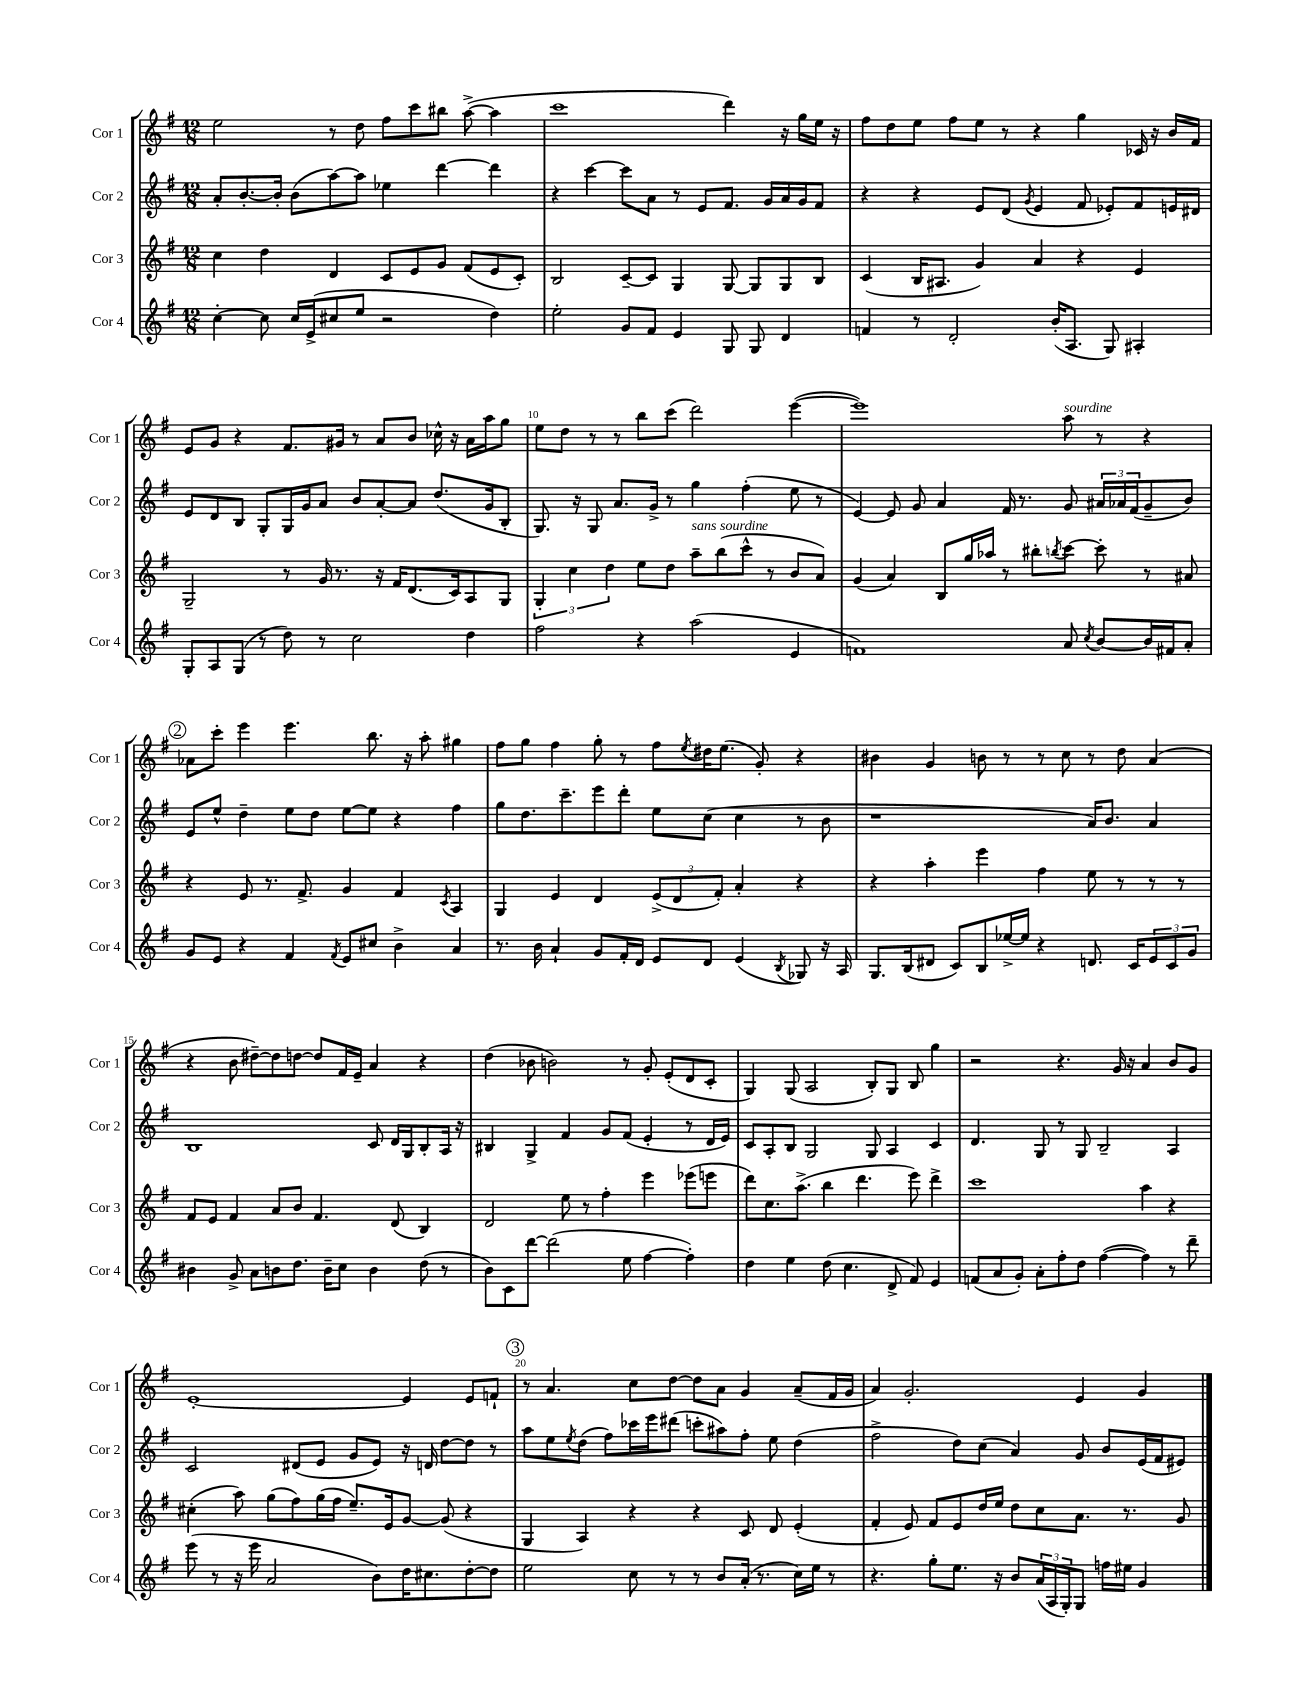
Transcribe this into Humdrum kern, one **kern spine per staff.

**kern	**kern	**kern	**kern
*staff4	*staff3	*staff2	*staff1
*clefG2	*clefG2	*clefG2	*clefG2
*k[f#]	*k[f#]	*k[f#]	*k[f#]
*M12/8	*M12/8	*M12/8	*M12/8
[4cc'\	4cc\	8a'/L	2ee\
.	.	[8.b'/	.
8cc\]	4dd\	.	.
.	.	16b'/]Jk	.
16cc/LL	.	(8b\L	.
(16e^/J	.	.	.
8cc#/	4d/	[8aa\)	8r
8ee/J	.	8aa\]J	8dd\
2r	8c/L	4ee-\	8ff#\L
.	8e/	.	8ccc\
.	8g/J	[4ddd\	8bb#\J
.	(8f#/L	.	([8aa^\
4dd\)	8e/	4ddd\]	4aa\]
.	8c'/J)	.	.
=	=	=	=
2ee'\	2B/	4r	1ccc
.	.	[4ccc\	.
8g/L	[8c~/L	8ccc\]L	.
8f#/J	8c/]J	8a\J	.
4e/	4G/	8r	.
.	.	8e/L	.
8G/	[8G/	8.f#/J	4ddd\)
8G/	8G/]L	.	.
.	.	16g/LL	.
4d/	8G/	16a/	16r
.	.	16g/J	16gg\LL
.	8B/J	8f#/J	16ee\JJ
.	.	.	16r
=	=	=	=
4f/	(4c/	4r	8ff#\L
.	.	.	8dd\
8r	16B/LK	4r	8ee\J
.	8.A#/J	.	.
2d'/	.	.	8ff#\L
.	4g/)	8e/L	8ee\J
.	.	(8d/J	8r
.	.	8qg/	.
.	4a/	4e/	4r
(16b'/LK	.	.	.
8.A/J	.	.	.
.	4r	8f#/	4gg\
8G/)	.	8e-'/L)	.
4A#'/	4e/	8f#/	16c-/
.	.	.	16r
.	.	16e/L	16b/LL
.	.	16d#/JJ	16f#/JJ
=	=	=	=
8G'/L	2G~/	8e/L	8e/L
8A/	.	8d/	8g/J
(8G/J	.	8B/J	4r
8r	.	8G'/L	.
8dd\)	8r	16G/L	8.f#/L
.	.	16g/J	.
8r	16g/	8a/J	.
.	8.r	.	16g#/Jk
2cc\	.	8b/L	8r
.	16r	[8a'/	8a/L
.	16f#/LK	.	.
.	(8.d/	8a/]J	8b/J
.	.	(8.dd/L	16cc-^^\
.	16c/k)	.	16r
4dd\	8A/	.	16a\LL
.	.	16g/k	16aa\J
.	8G/J	8B'/J	8gg\J
=	=	=	=
2ff#\	6G'/	8.G/)	8ee\L
.	.	.	8dd\J
.	6cc\	.	.
.	.	16r	.
.	.	8G/	8r
.	6dd\	.	.
.	.	8.a/L	8r
4r	8ee\L	.	8bb\L
.	.	16g^/Jk	.
.	8dd\J	8r	(8ccc\J
(2aa\	8aa~\L	4gg\	2ddd\)
.	(8bb\	.	.
.	8ccc^^\J	(4ff#'\	.
.	8r	.	.
4e/	8b/L	8ee\	([4eee\
.	8a/J)	8r	.
=	=	=	=
1f)	(4g/	[4e/)	1eee])
.	4a/)	8e/]	.
.	.	8g/	.
.	8B/L	4a/	.
.	16gg/L	.	.
.	16aa-/JJ	.	.
.	8r	16f#/	.
.	.	8.r	.
.	8bb#'\L	.	.
.	8qbb/	.	.
8a/	[8ccc\J	8g/	8aa\
8qcc/	.	.	.
[8b/L	8ccc'\]	24a#/LL	8r
.	.	24a-/	.
.	.	(24f#/J	.
16b/]L	8r	8g~/	4r
16f#/J	.	.	.
8a'/J	8a#/	8b/J)	.
=	=	=	=
8g/L	4r	8e/L	8a-\L
8e/J	.	8ee^^/J	8ccc'\J
4r	8e/	4dd~\	4eee\
.	8.r	.	.
4f#/	.	8ee\L	4.eee\
.	8.f#^/	.	.
.	.	8dd\J	.
8qf#/	.	.	.
8e/L	4g/	[8ee\L	.
8cc#/J	.	8ee\]J	8.bb\
4b^\	4f#/	4r	.
.	.	.	16r
.	.	.	8aa'\
.	8qc/	.	.
4a/	4A/	4ff#\	4gg#\
=	=	=	=
8.r	4G/	8gg\L	8ff#\L
.	.	8.dd\	8gg\J
16b\	.	.	.
4a`/	4e/	.	4ff#\
.	.	8.ccc~\	.
8g/L	4d/	8eee\	8gg'\
16f#'/L	.	8ddd'\J	8r
16d/JJ	.	.	.
8e/L	(12e^/L	8ee\L	8ff#\L
.	12d/	.	.
.	.	.	8qee/
8d/J	.	(8cc\J	16dd#\K
.	12f#'/J)	.	.
.	.	.	(8.ee\J
(4e/	4a'/	4cc\	.
.	.	.	8g'/)
8qB/	.	.	.
8G-/)	4r	8r	4r
16r	.	8b\	.
16A/	.	.	.
=	=	=	=
8.G/L	4r	1r	4b#\
(16B/k	.	.	.
8d#/J	4aa'\	.	4g/
8c/L)	.	.	.
8B/	4eee\	.	8b\
[16ee-^/L	.	.	8r
16ee-/]JJ	.	.	.
4r	4ff#\	.	8r
.	.	.	8cc\
8.d/	8ee\	16a/LK)	8r
.	.	8.b/J	.
.	8r	.	8dd\
16c/LK	.	.	.
12e/	8r	4a/	(4a/
12c/	.	.	.
.	8r	.	.
12g/J	.	.	.
=	=	=	=
4b#\	8f#/L	1B	4r
.	8e/J	.	.
8g^/	4f#/	.	8b\
8a\L	.	.	[8dd#~\L)
8b\	8a/L	.	8dd#\]
8.dd\J	8b/J	.	[8dd\J
.	4.f#/	.	8dd/]L
16b~\LK	.	.	.
8cc\J	.	.	16f#/L
.	.	.	16e~/JJ
4b\	.	8c/	4a/
.	(8d/	16d/LL	.
.	.	16G/J	.
(8dd\	4B/)	8B'/	4r
8r	.	16A/Jk	.
.	.	16r	.
=	=	=	=
8b\L)	2d/	4B#/	(4dd\
8c\	.	.	.
[8ddd\J	.	4G^/	8b-\
(2ddd\]	.	.	2b\)
.	8ee\	4f#/	.
.	8r	.	.
.	4ff#'\	8g/L	.
8ee\	.	(8f#/J	8r
[4ff#\	4eee\	4e'/	8g'/
.	.	.	(8e'/L
4ff#'\])	(8eee-\L	8r	8d/
.	8eee\J	16d/LL	8c'/J
.	.	16e/JJ)	.
=	=	=	=
4dd\	8ddd\L)	8c/L	4G/)
.	8.cc\	8A'/	.
4ee\	.	8B/J	(8G/
.	(8.aa^\J	.	.
.	.	2G/	2A/
(8dd\	4bb\	.	.
4.cc\	.	.	.
.	4.ddd\	.	.
.	.	8G/	8B'/L)
8d^/	.	4A/	8G/J
8f#/)	8eee\)	.	8B/
4e/	4ddd^\	4c/	4gg\
=	=	=	=
(8f/L	1ccc	4.d/	2r
8a/	.	.	.
8g'/J)	.	.	.
8a'\L	.	8G/	.
8ff#'\	.	8r	4.r
8dd\J	.	8G/	.
([4ff#\	.	2B~/	.
.	.	.	16g/
.	.	.	16r
4ff#\])	4aa\	.	4a/
8r	4r	4A/	8b/L
8ddd~\	.	.	8g/J
=	=	=	=
(8eee\	(4cc#'\	2c/	[1e'
8r	.	.	.
16r	8aa\)	.	.
16eee\	.	.	.
2a/	(8gg\L	.	.
.	8ff#\)	(8d#/L	.
.	(16gg\L	8e/J	.
.	16ff#\JJ	.	.
.	8.ee~/L)	8g/L	.
8b\L)	.	8e/J)	.
.	16e/k	.	.
16dd\K	[8g/J	16r	4e/]
8.cc#\	.	16d/	.
.	(8g/]	[8dd\L	.
[8dd'\	4r	8dd\]J	8e/L
8dd\]J	.	8r	8f`/J
=	=	=	=
2ee\	4G/	8aa\L	8r
.	.	8ee\	4.a/
.	.	8qee/	.
.	4A/)	(8dd\J	.
.	.	8ff#\L)	.
8cc\	4r	16ccc-\L	8cc\L
.	.	16eee\J	.
8r	.	(8ddd#\J	[8dd\J
8r	4r	8ccc'\L	8dd\]L
8b/L	.	8aa#\)	8a\J
(16a'/Jk	8c/	8ff#'\J	4g/
8.r	.	.	.
.	8d/	8ee\	.
16cc\LL)	(4e'/	(4dd\	(8a~/L
16ee\JJ	.	.	.
8r	.	.	16f#/L
.	.	.	16g/JJ
=	=	=	=
4.r	4f#'/	2ff#^\	4a/)
.	8e/)	.	2.g'/
8gg'\L	8f#/L	.	.
8.ee\J	8e/	8dd\L)	.
.	16dd/L	(8cc\J	.
16r	16ee/JJ	.	.
8b/L	8dd\L	4a/)	.
(24a/L	8cc\	.	.
24A/	.	.	.
24G'/J)	.	.	.
8G/J	8.a\J	8g/	4e/
16ff\LL	.	8b/L	.
16ee#\JJ	8.r	.	.
4g/	.	(16e/L	4g/
.	.	16f#/J	.
.	8g/	8e#/J)	.
==	==	==	==
*-	*-	*-	*-
